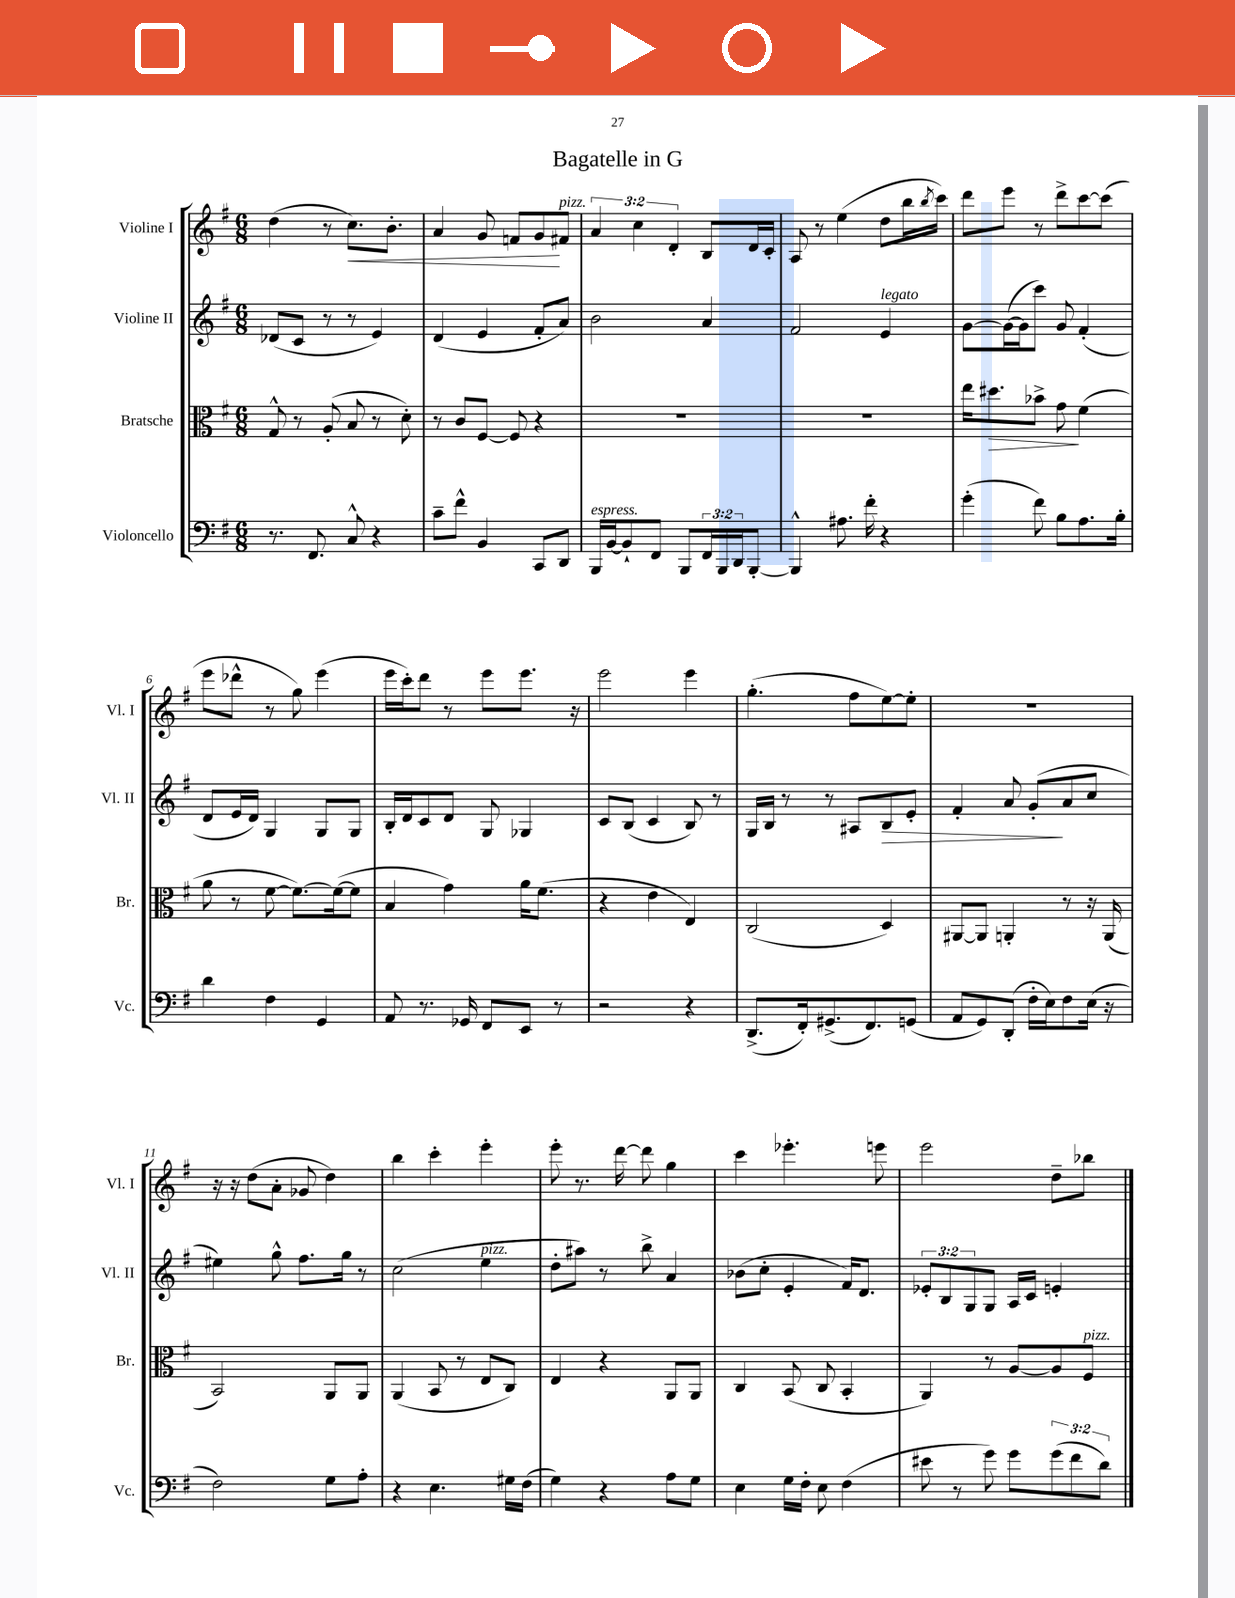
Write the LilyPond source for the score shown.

\header { title = "Bagatelle in G" }
<<
\new StaffGroup <<
\new Staff = "s0" \with { instrumentName = "Violine I" shortInstrumentName = "Vl. I" } {
    \clef treble \key g \major \numericTimeSignature \time 6/8 \override Staff.TupletNumber.text = #tuplet-number::calc-fraction-text
    d''4( r8 c''8.\<) b'8.-. |
    a'4 g'8 f'8 g'8\! fis'8^\markup { \italic "pizz." } |
    \tuplet 3/2 { a'4 c''4 d'4-. } b8 d'16 c'16-. |
    a8 r8 e''4( d''8 b''16 \acciaccatura { b''8 } c'''16) |
    d'''8 e'''8 r8 d'''8-> c'''8~ c'''8( |
    e'''8 des'''8-^ r8 g''8) e'''4( |
    e'''16 c'''16-.) d'''8 r8 e'''8 e'''8. r16 |
    e'''2 e'''4 |
    g''4.-.( fis''8 e''8~) e''8-. |
    R2. |
    r16 r16 d''8( a'8-. ges'8 d''4) |
    b''4 c'''4-. e'''4-. |
    e'''8-. r8. d'''16~ d'''8 g''4 |
    c'''4 ees'''4.-. e'''8 |
    e'''2 d''8-- bes''8 \bar "|." |
}
\new Staff = "s1" \with { instrumentName = "Violine II" shortInstrumentName = "Vl. II" } {
    \clef treble \key g \major \numericTimeSignature \time 6/8 \override Staff.TupletNumber.text = #tuplet-number::calc-fraction-text
    des'8( c'8 r8 r8 e'4) |
    d'4( e'4 fis'8-. a'8) |
    b'2 a'4 |
    fis'2 e'4^\markup { \italic "legato" } |
    g'8~ g'16~( g'16 c'''8) g'8 fis'4-.( |
    d'8 e'16 d'16) g4 g8 g8 |
    b16-. d'16 c'8 d'8 g8 ges4 |
    c'8 b8( c'4 b8) r8 |
    g16 b16 r8 r8 ais8 b8\> e'8-. |
    fis'4-. a'8 g'8-.\!( a'8 c''8 |
    eis''4) g''8-^ fis''8. g''16 r8 |
    c''2( e''4^\markup { \italic "pizz." } |
    d''8-. ais''8) r8 b''8-> a'4 |
    bes'8( c''8-. e'4-. fis'16) d'8. |
    \tuplet 3/2 { ees'8-. b8 g8 } g8 a16 c'16 e'4-. \bar "|." |
}
\new Staff = "s2" \with { instrumentName = "Bratsche" shortInstrumentName = "Br." } {
    \clef alto \key g \major \numericTimeSignature \time 6/8
    g8-^ r8 a8-.( b8 r8 d'8-.) |
    r8 c'8 fis8~ fis8 r4 |
    R2. |
    R2. |
    e''16 dis''8.\> bes'8-> g'8\! fis'4( |
    a'8 r8 fis'8~ fis'8.~) fis'16~( fis'8 |
    b4 g'4) a'16 fis'8.( |
    r4 e'4 e4) |
    c2( d4) |
    ais,8~ ais,8 a,4-. r8 r16 a,16( |
    b,2) a,8 a,8 |
    a,4( b,8 r8 e8 c8) |
    e4 r4 a,8 a,8 |
    c4 b,8( c8 b,4-. |
    a,4) r8 a8~ a8 fis8^\markup { \italic "pizz." } \bar "|." |
}
\new Staff = "s3" \with { instrumentName = "Violoncello" shortInstrumentName = "Vc." } {
    \clef bass \key g \major \numericTimeSignature \time 6/8 \override Staff.TupletNumber.text = #tuplet-number::calc-fraction-text
    r8. fis,8. c8-^ r4 |
    c'8-- fis'8-^ b,4 c,8 d,8 |
    b,,16^\markup { \italic "espress." } b,16~ b,8-! fis,8 b,,8 \tuplet 3/2 { fis,16 b,,16 d,16 } b,,8~-. |
    b,,4-^ ais8. fis'16-. r4 |
    g'4-.( fis'8) b8 a8. b16-. |
    d'4 fis4 g,4 |
    a,8 r8. ges,16 fis,8 e,8 r8 |
    r2 r4 |
    d,8.->( fis,16-.) gis,8.->( fis,8.) g,8( |
    a,8 g,8) d,8-.( fis16-. e16) fis8 e16( r16 |
    fis2) g8 a8-. |
    r4 e4. gis16 fis16( |
    g4) r4 a8 g8 |
    e4 g16 fis16-. e8 fis4( |
    eis'8 r8 g'8) g'8 \tuplet 3/2 { g'8( fis'8 d'8) } \bar "|." |
}
>>
>>
